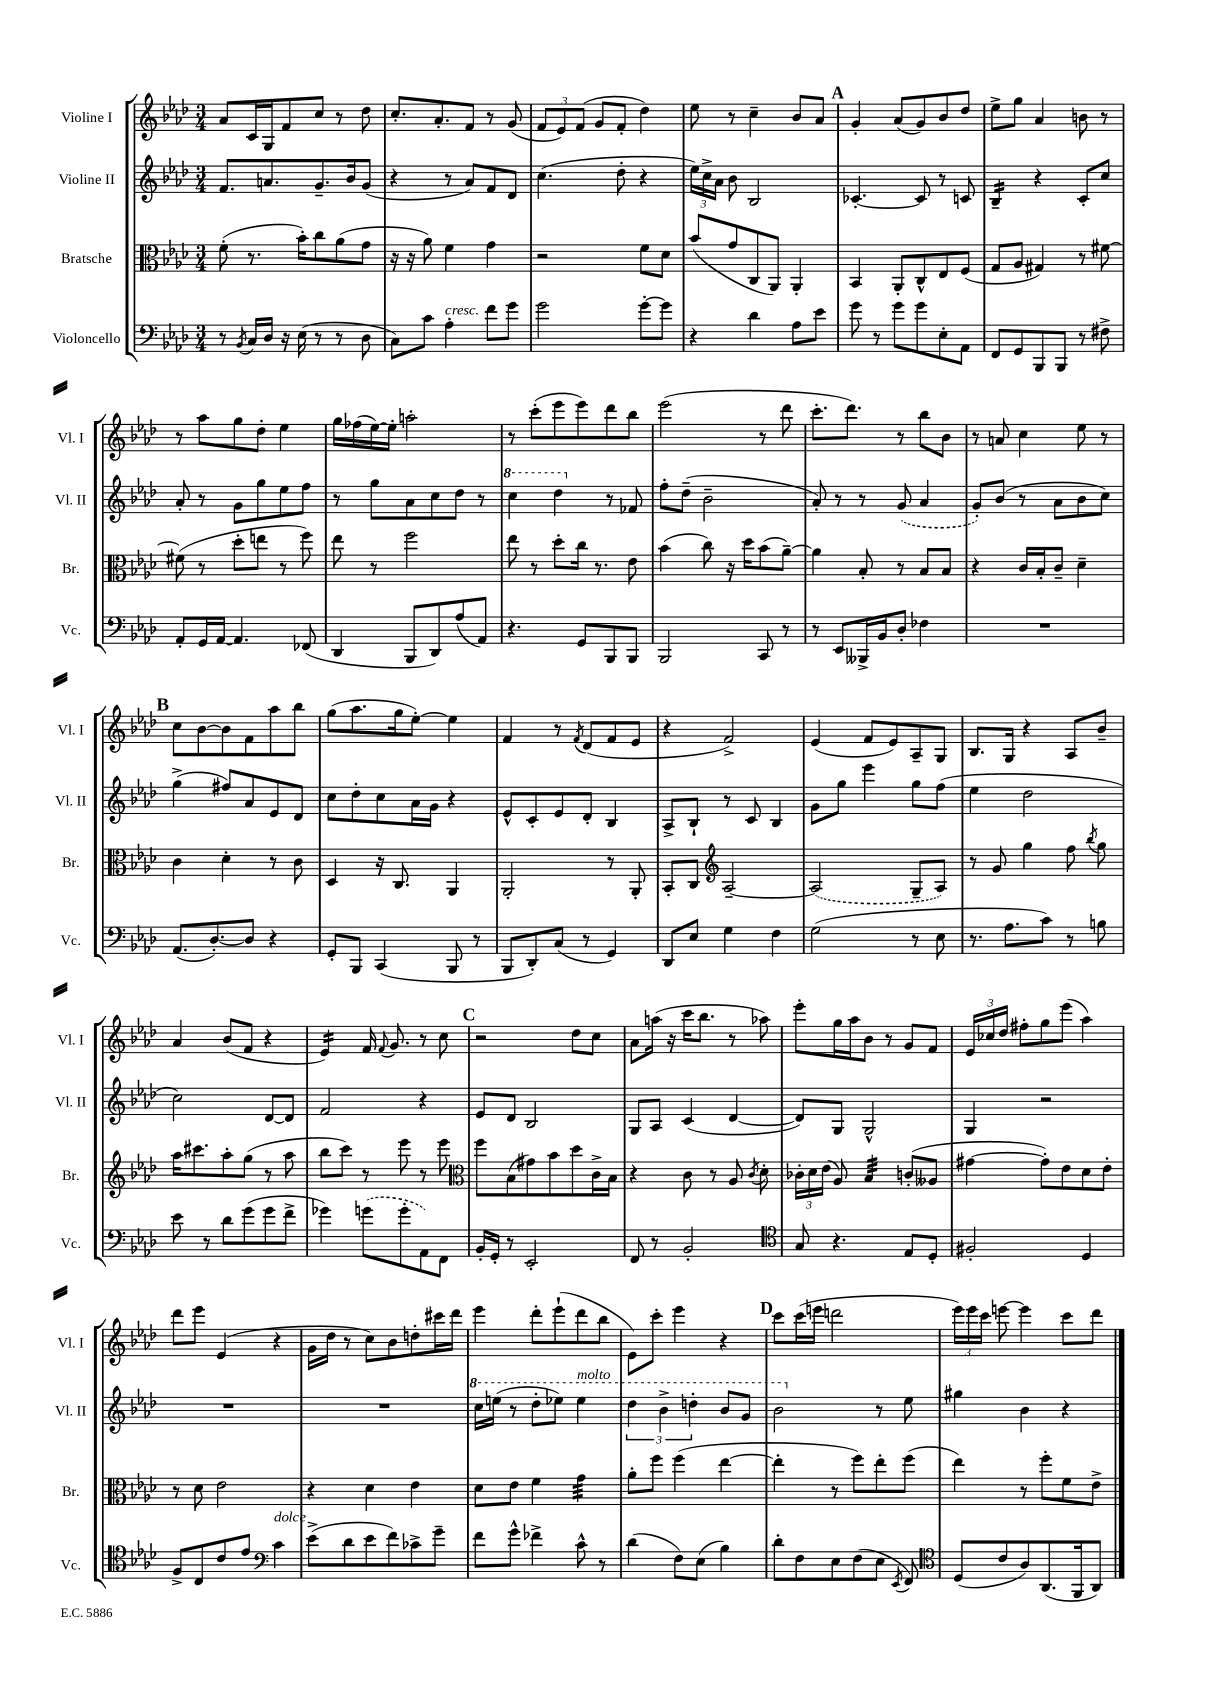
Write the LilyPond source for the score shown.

<<
\new StaffGroup <<
\new Staff = "s0" \with { instrumentName = "Violine I" shortInstrumentName = "Vl. I" } {
    \clef treble \key aes \major \numericTimeSignature \time 3/4
    \autoBeamOff aes'8[ c'16 g16 f'8 c''8] r8 des''8 |
    c''8.[-. aes'8.-. f'8] r8 g'8( |
    \tuplet 3/2 { f'8[ ees'8) f'8]( } g'8[ f'8]-. des''4) |
    ees''8 r8 c''4-- bes'8[ aes'8] |
    \mark \markup { \bold "A" } g'4-. aes'8[( g'8) bes'8 des''8] |
    ees''8[-> g''8] aes'4 b'8 r8 |
    r8 aes''8[ g''8 des''8]-. ees''4 |
    g''16[ fes''16( ees''16~) ees''16]-. a''2-. |
    r8 c'''8[-.( ees'''8 ees'''8) des'''8 bes''8] |
    ees'''2( r8 des'''8 |
    c'''8.[-. des'''8.]) r8 bes''8[ bes'8] |
    r8 a'8 c''4 ees''8 r8 |
    \mark \markup { \bold "B" } c''8[ bes'8~ bes'8 f'8 aes''8 bes''8] |
    g''8[( aes''8. g''16 ees''8]~-.) ees''4 |
    f'4 r8 \acciaccatura { f'8 } des'8[( f'8 ees'8] |
    r4 f'2->) |
    ees'4( f'8[ ees'8) aes8-- g8] |
    bes8.[ g16] r4 aes8[ bes'8]-- |
    aes'4 bes'8[( f'8] r4 |
    ees'4:16) f'16 \appoggiatura { f'8 } g'8. r8 c''8 |
    \mark \markup { \bold "C" } r2 des''8[ c''8] |
    aes'8[ a''16]( r16 c'''16[ bes''8.] r8 aes''8) |
    ees'''8[-. g''16 aes''16 bes'8] r8 g'8[ f'8] |
    \tuplet 3/2 { ees'16[ ces''16 des''16] } fis''8[-. g''8 ees'''8]( aes''4) |
    des'''8[ ees'''8] ees'4( r4 |
    g'16[ des''16] r8 c''8[) bes'8 d''8-. cis'''16 des'''16] |
    ees'''4 des'''8[-. ees'''8-!( des'''8 bes''8] |
    ees'8[) c'''8]-. ees'''4 r4 |
    \mark \markup { \bold "D" } c'''8[ c'''16( e'''16] d'''2 |
    \tuplet 3/2 { ees'''16[) ees'''16 c'''16] } e'''8~ e'''4 c'''8[ des'''8] \bar "|." |
}
\new Staff = "s1" \with { instrumentName = "Violine II" shortInstrumentName = "Vl. II" } {
    \clef treble \key aes \major \numericTimeSignature \time 3/4
    \autoBeamOff f'8.[ a'8. g'8.-- bes'16 g'8]( |
    r4 r8 aes'8[) f'8 des'8] |
    c''4.( des''8-. r4 |
    \tuplet 3/2 { ees''16[) c''16-> aes'16] } bes'8 bes2 |
    \mark \markup { \bold "A" } ces'4.~-. ces'8 r8 c'8 |
    bes4:16-- r4 c'8[-. c''8] |
    aes'8-. r8 g'8[ g''8 ees''8 f''8] |
    r8 g''8[ aes'8 c''8 des''8] r8 |
    \ottava #1 c'''4 des'''4 \ottava #0 r8 fes'8 |
    f''8[-. des''8]--( bes'2-- |
    aes'8-.) r8 r8 \once \slurDashed g'8( aes'4 |
    g'8[-.) bes'8]( r8 aes'8[ bes'8 c''8]) |
    \mark \markup { \bold "B" } g''4->( fis''8[) aes'8 ees'8 des'8] |
    c''8[ des''8-. c''8 aes'16 g'16] r4 |
    ees'8[-^ c'8-. ees'8 des'8]-. bes4 |
    aes8[-> bes8]-! r8 c'8 bes4 |
    g'8[ g''8] ees'''4 g''8[ f''8]( |
    ees''4 des''2 |
    c''2) des'8[~ des'8] |
    f'2 r4 |
    \mark \markup { \bold "C" } ees'8[ des'8] bes2 |
    g8[ aes8] c'4( des'4~ |
    des'8[) g8] g2-^ |
    g4 r2 |
    R2. |
    R2. |
    \ottava #1 c'''16[ e'''16]( r8 des'''8[-. ees'''8]) ees'''4^\markup { \italic "molto" } |
    \tuplet 3/2 { des'''4 bes''4-> d'''4-. } bes''8[ g''8] |
    \mark \markup { \bold "D" } bes''2 \ottava #0 r8 ees''8 |
    gis''4 bes'4 r4 \bar "|." |
}
\new Staff = "s2" \with { instrumentName = "Bratsche" shortInstrumentName = "Br." } {
    \clef alto \key aes \major \numericTimeSignature \time 3/4
    \autoBeamOff f'8-.( r8. bes'16[-.) c''8 aes'8( g'8] |
    r16 r16 aes'8) f'4 g'4 |
    r2 f'8[ des'8] |
    bes'8[( g'8 c8 aes,8]) aes,4-. |
    \mark \markup { \bold "A" } bes,4 aes,8[-. c8-^ ees8 f8]( |
    g8[ aes8] gis4) r8 fis'8~ |
    fis'8( r8 des''8[-. e''8] r8 f''8) |
    ees''8 r8 f''2 |
    ees''8 r8 des''8[-. c''16] r8. ees'8 |
    bes'4( c''8) r16 des''16[ bes'8( aes'8]~--) |
    aes'4 bes8-. r8 bes8[ bes8] |
    r4 c'16[ bes16-. c'8]-- des'4-- |
    \mark \markup { \bold "B" } c'4 des'4-. r8 c'8 |
    des4 r16 c8. aes,4 |
    aes,2-. r8 aes,8-. |
    bes,8[-. c8] \clef treble aes2~-- |
    \once \slurDashed aes2( g8[-- aes8]) |
    r8 g'8 g''4 f''8 \acciaccatura { bes''8 } g''8 |
    aes''16[ cis'''8. aes''8-. g''8]( r8 aes''8 |
    bes''8[ c'''8]) r8 ees'''8 r8 ees'''8 |
    \mark \markup { \bold "C" } \clef alto f''8[ bes8( gis'8) bes'8 des''8 c'16-> bes16] |
    r4 c'8 r8 aes8 \acciaccatura { c'8 } des'8-. |
    \tuplet 3/2 { ces'16[-. des'16 ees'16]( } aes8) bes4:32 c'8[-.( aeses8] |
    gis'4~ gis'8[-.) ees'8 des'8 ees'8]-. |
    r8 des'8 ees'2 |
    r4 des'4 ees'4 |
    des'8[ ees'8] f'4 g'4:32 |
    aes'8[-. f''8] f''4( ees''4~ |
    \mark \markup { \bold "D" } ees''4-. r8 f''8[) ees''8-. f''8]( |
    ees''4) r8 f''8[-. f'8 ees'8]-> \bar "|." |
}
\new Staff = "s3" \with { instrumentName = "Violoncello" shortInstrumentName = "Vc." } {
    \clef bass \key aes \major \numericTimeSignature \time 3/4
    \autoBeamOff r8 \acciaccatura { bes,8 } c16[ des16] r16 ees16( r8 r8 des8 |
    c8[) c'8] aes4-.^\markup { \italic "cresc." } f'8[ g'8] |
    g'2 g'8[~-. g'8] |
    r4 des'4 aes8[ ees'8] |
    \mark \markup { \bold "A" } g'8 r8 g'8[ g'8 ees8-. aes,8] |
    f,8[ g,8 bes,,8 bes,,8] r8 fis8-> |
    aes,8[-. g,16 aes,16]~ aes,4. fes,8( |
    des,4 bes,,8[ des,8) aes8( aes,8]) |
    r4. g,8[ bes,,8 bes,,8] |
    bes,,2 c,8 r8 |
    r8 ees,8[ beses,,16-> bes,16 des8]-. fes4 |
    R2. |
    \mark \markup { \bold "B" } aes,8.[( des8.~-.) des8] r4 |
    g,8[-. bes,,8] c,4( bes,,8 r8 |
    bes,,8[ des,8-.) c8]( r8 g,4) |
    des,8[ ees8] g4 f4 |
    g2( r8 ees8 |
    r8. aes8.[ c'8]) r8 b8 |
    ees'8 r8 des'8[ g'8( g'8 f'8]-> |
    ges'4) \once \slurDashed g'8[( g'8-. aes,8) f,8] |
    \mark \markup { \bold "C" } bes,16[-. g,16]-. r8 ees,2-. |
    f,8 r8 bes,2-. |
    \clef tenor g8 r4. ees8[ des8]-. |
    fis2-. des4 |
    f8[-> c8 c'8 ees'8] \clef bass c'4^\markup { \italic "dolce" } |
    ees'8[->( des'8 ees'8 f'8) ces'8-> g'8]-- |
    f'8[ g'8]-^ fes'4-> c'8-^ r8 |
    des'4( f8[) ees8]( bes4) |
    \mark \markup { \bold "D" } des'8[-. f8 ees8 f8( ees8] \acciaccatura { ees,8 } f,8) |
    \clef tenor des8[( c'8 aes8) aes,8.( f,16 aes,8]) \bar "|." |
}
>>
>>
\layout { \context { \Score \remove "Bar_number_engraver" } }
